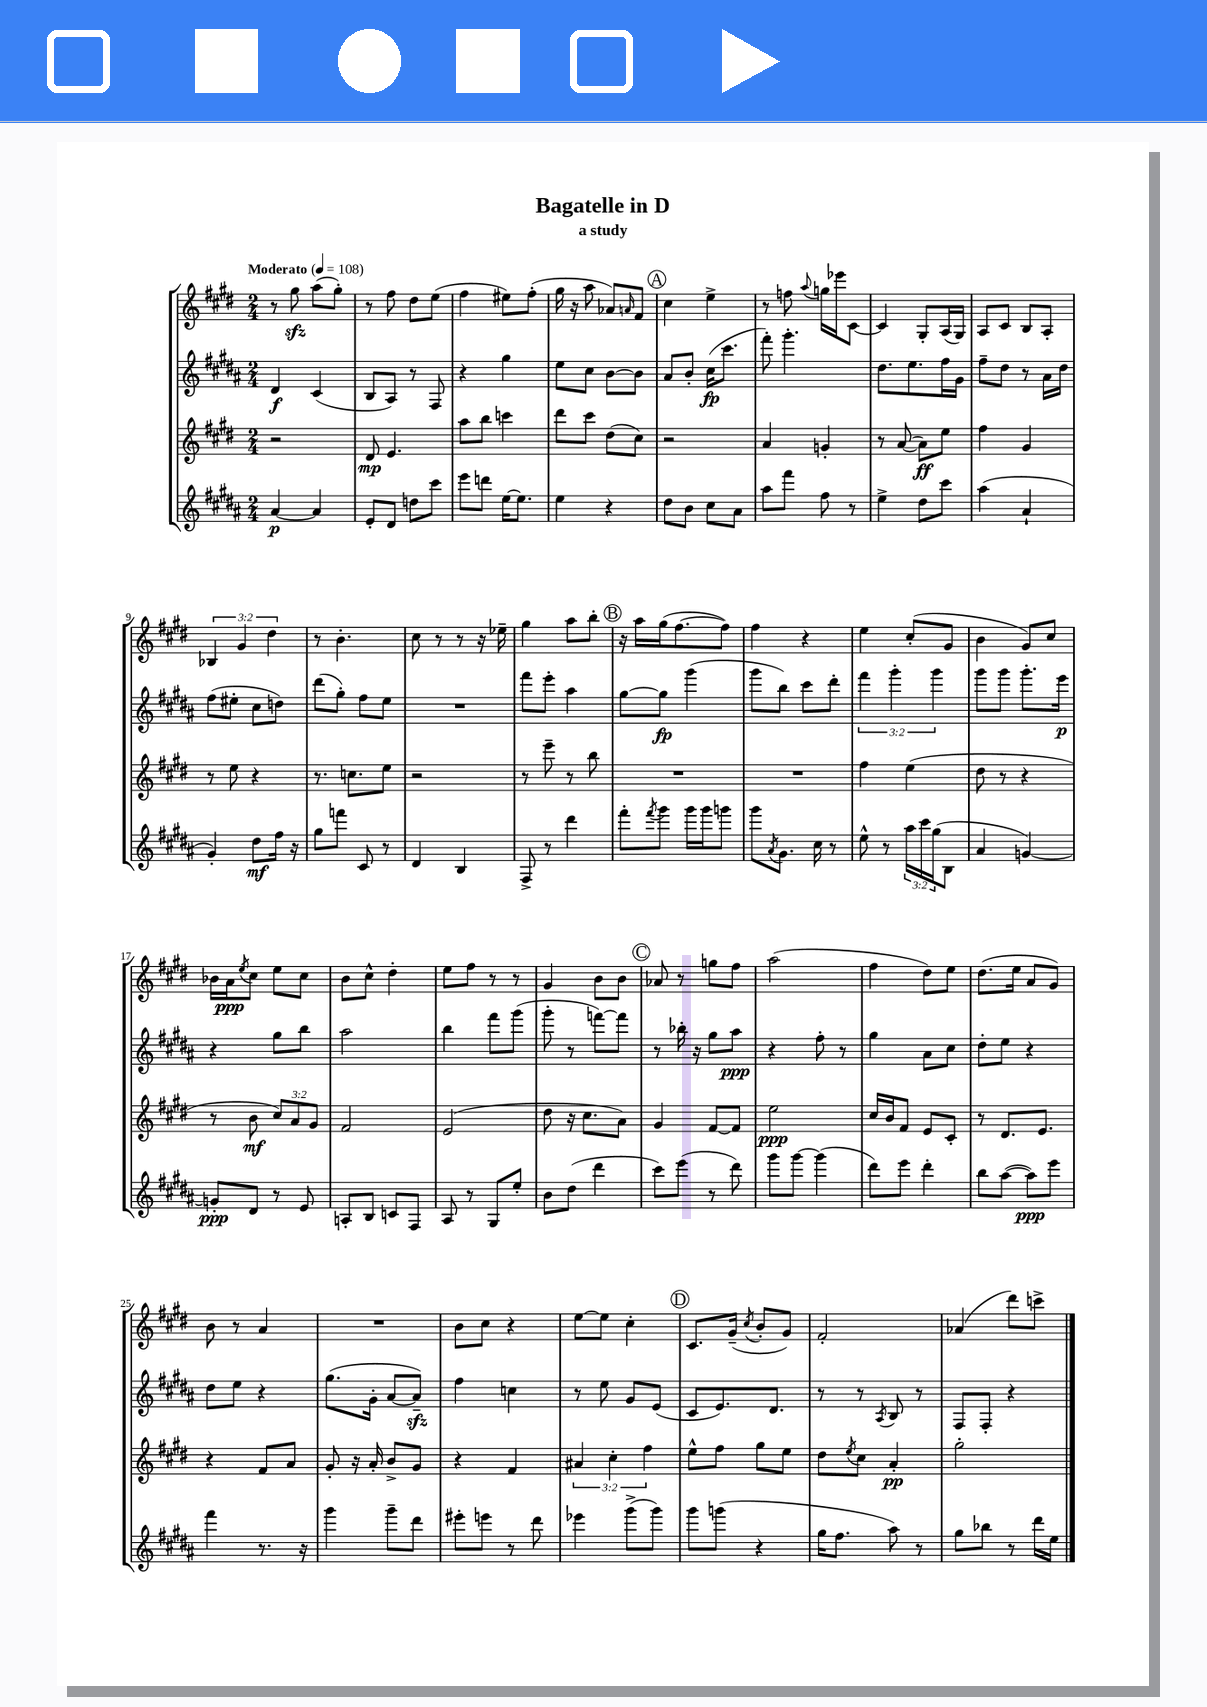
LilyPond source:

\header { title = "Bagatelle in D" subtitle = "a study" }
<<
\new StaffGroup <<
\new Staff = "s0" {
    \clef treble \key e \major \numericTimeSignature \time 2/4 \override Staff.TupletNumber.text = #tuplet-number::calc-fraction-text \tempo "Moderato" 4 = 108
    r8 gis''8\sfz a''8( gis''8-.) |
    r8 fis''8 dis''8 e''8( |
    fis''4 eis''8) fis''8-.( |
    gis''16 r16 a''8 aes'8) \grace { a'16 } fis'8 |
    \mark \markup { \circle "A" } cis''4 e''4-> |
    r8 f''8 \appoggiatura { a''8 } g''16 ees'''16 cis'8~ |
    cis'4 gis8-. a16( gis16) |
    a8 cis'8 b8 a8-. |
    \tuplet 3/2 { bes4 gis'4 dis''4 } |
    r8 b'4.-. |
    cis''8 r8 r8 r16 ees''16-- |
    gis''4 a''8 b''8-. |
    \mark \markup { \circle "B" } r16 a''16 gis''16( fis''8.~ fis''8) |
    fis''4 r4 |
    e''4 cis''8-.( gis'8 |
    b'4 gis'8) cis''8 |
    bes'16 a'16\ppp \acciaccatura { e''8 } cis''8 e''8 cis''8 |
    b'8 cis''8-^ dis''4-. |
    e''8 fis''8 r8 r8 |
    gis'4 b'8 b'8 |
    \mark \markup { \circle "C" } aes'8 r8 g''8 fis''8 |
    a''2( |
    fis''4 dis''8) e''8 |
    dis''8.( e''16 a'8 gis'8) |
    b'8 r8 a'4 |
    R2 |
    b'8 cis''8 r4 |
    e''8~ e''8 cis''4-. |
    \mark \markup { \circle "D" } cis'8. gis'16--( \acciaccatura { cis''8 } b'8-. gis'8) |
    fis'2-. |
    aes'4( dis'''8) c'''8-> \bar "|." |
}
\new Staff = "s1" {
    \clef treble \key b \major \numericTimeSignature \time 2/4 \override Staff.TupletNumber.text = #tuplet-number::calc-fraction-text
    dis'4\f cis'4( |
    b8 ais8) r8 fis8 |
    r4 gis''4 |
    e''8 cis''8 b'8~ b'8 |
    \mark \markup { \circle "A" } ais'8 b'8-. cis''16\fp( cis'''8. |
    fis'''8-.) gis'''4.-. |
    dis''8. e''8. fis''16 gis'16 |
    fis''8-- dis''8 r8 ais'16 dis''16 |
    fis''8( eis''8-. cis''8 d''8) |
    dis'''8( gis''8-.) fis''8 e''8 |
    R2 |
    fis'''8 e'''8-. ais''4 |
    \mark \markup { \circle "B" } gis''8~ gis''8\fp gis'''4( |
    gis'''8 b''8) cis'''8 dis'''8-. |
    \tuplet 3/2 { fis'''4 gis'''4-. gis'''4 } |
    gis'''8 gis'''8 gis'''8.-. e'''16\p |
    r4 gis''8 b''8 |
    ais''2 |
    b''4 fis'''8 gis'''8( |
    gis'''8-. r8 f'''8~) f'''8 |
    \mark \markup { \circle "C" } r8 bes''16-. r16 gis''8 ais''8\ppp |
    r4 fis''8-. r8 |
    gis''4 ais'8 cis''8 |
    dis''8-. e''8 r4 |
    dis''8 e''8 r4 |
    gis''8.( gis'16-. ais'8~ ais'8--\sfz) |
    fis''4 c''4 |
    r8 e''8 gis'8 e'8( |
    \mark \markup { \circle "D" } cis'8 e'8.) dis'8. |
    r8 r8 \acciaccatura { ais8 } b8 r8 |
    fis8 fis8-. r4 \bar "|." |
}
\new Staff = "s2" {
    \clef treble \key e \major \numericTimeSignature \time 2/4 \override Staff.TupletNumber.text = #tuplet-number::calc-fraction-text
    r2 |
    dis'8\mp e'4. |
    a''8 b''8 c'''4 |
    dis'''8 cis'''8 dis''8( cis''8) |
    \mark \markup { \circle "A" } r2 |
    a'4 g'4-. |
    r8 a'8~( a'8\ff) e''8 |
    fis''4 gis'4 |
    r8 e''8 r4 |
    r8. c''8. e''8 |
    r2 |
    r8 e'''8-- r8 b''8 |
    \mark \markup { \circle "B" } R2 |
    R2 |
    fis''4 e''4( |
    dis''8 r8 r4 |
    r8 b'8\mf \tuplet 3/2 { cis''8) a'8 gis'8 } |
    fis'2 |
    e'2( |
    dis''8 r16 cis''8. a'8) |
    \mark \markup { \circle "C" } gis'4 fis'8~ fis'8 |
    e''2\ppp |
    cis''16 b'16 fis'8 e'8 cis'8-. |
    r8 dis'8. e'8. |
    r4 fis'8 a'8 |
    gis'8-. r16 a'16-. b'8-> gis'8 |
    r4 fis'4 |
    \tuplet 3/2 { ais'4 cis''4-. fis''4 } |
    \mark \markup { \circle "D" } e''8-^ fis''8 gis''8 e''8 |
    dis''8 \acciaccatura { e''8 } cis''8 a'4-.\pp |
    gis''2-. \bar "|." |
}
\new Staff = "s3" {
    \clef treble \key b \major \numericTimeSignature \time 2/4 \override Staff.TupletNumber.text = #tuplet-number::calc-fraction-text
    ais'4~\p ais'4 |
    e'8-. dis'8 d''8 cis'''8 |
    e'''8 d'''8 e''16~ e''8. |
    e''4 r4 |
    \mark \markup { \circle "A" } dis''8 b'8 cis''8 ais'8 |
    ais''8 fis'''8 fis''8 r8 |
    e''4-> dis''8 cis'''8 |
    ais''4( ais'4-! |
    gis'4-.) dis''8\mf fis''16 r16 |
    gis''8 f'''8 cis'8 r8 |
    dis'4 b4 |
    fis8-> r8 dis'''4 |
    \mark \markup { \circle "B" } fis'''8-. \acciaccatura { fis'''8 } gis'''8 gis'''16 gis'''16 g'''8 |
    gis'''8 \acciaccatura { ais'8 } gis'8. cis''16 r8 |
    e''8-^ r8 \tuplet 3/2 { ais''16 cis'''16 gis''16( } b8 |
    ais'4 g'4~) |
    g'8-.\ppp dis'8 r8 e'8 |
    a8-. b8 c'8 fis8 |
    ais8 r8 gis8 e''8-. |
    b'8 dis''8( dis'''4 |
    \mark \markup { \circle "C" } cis'''8) e'''8( r8 dis'''8) |
    gis'''8 gis'''8~ gis'''4( |
    dis'''8) e'''8 dis'''4-. |
    b''8 ais''8~( ais''8\ppp) e'''8 |
    fis'''4 r8. r16 |
    gis'''4 gis'''8-- dis'''8 |
    eis'''8-. e'''8 r8 dis'''8 |
    ees'''4 gis'''8->( gis'''8) |
    \mark \markup { \circle "D" } gis'''8 g'''8( r4 |
    gis''16 fis''8. ais''8) r8 |
    gis''8 bes''8 r8 dis'''16 e''16 \bar "|." |
}
>>
>>
